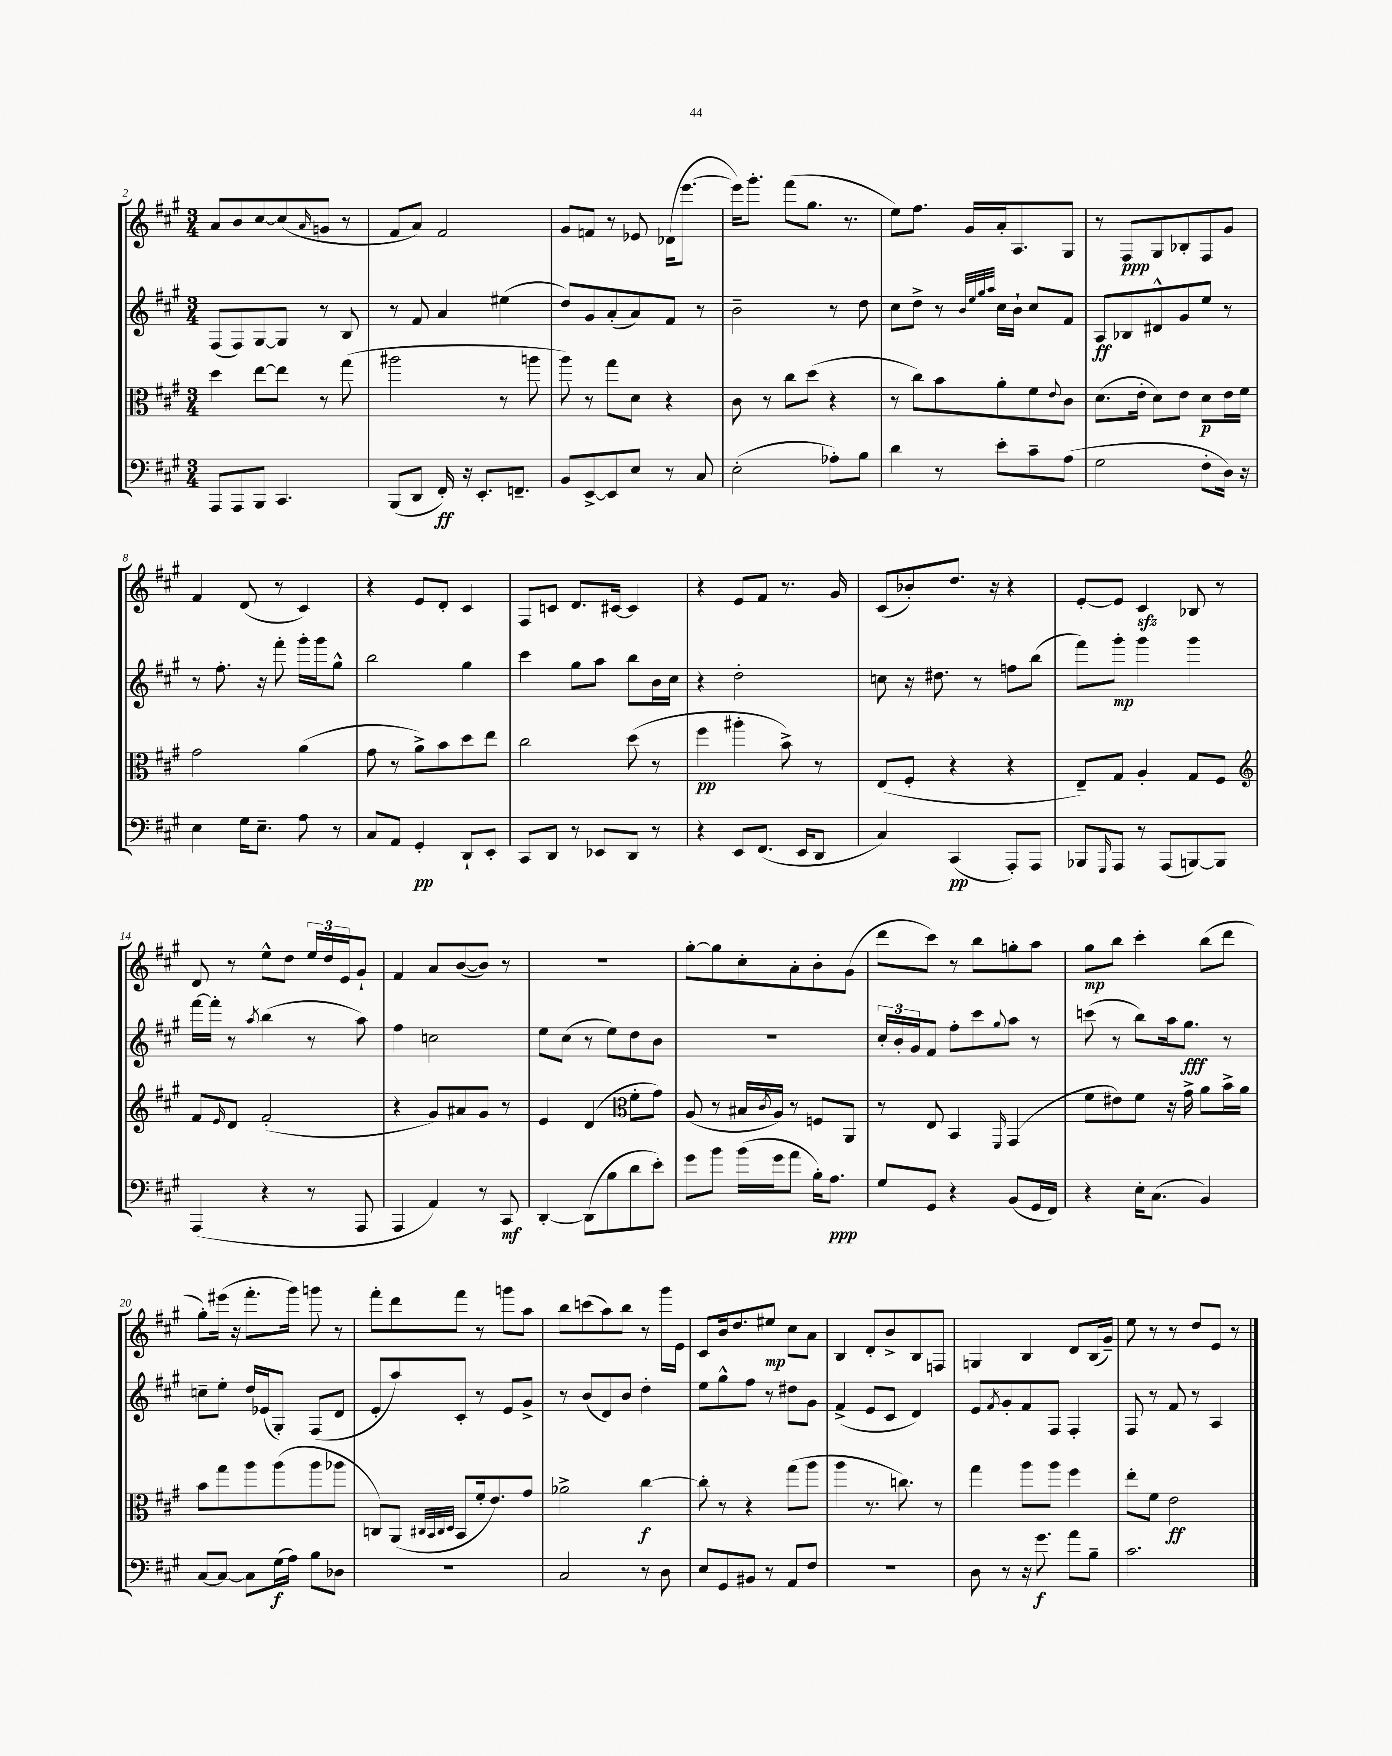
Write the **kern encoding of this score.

**kern	**dynam	**kern	**dynam	**kern	**dynam	**kern	**dynam
*part4	*part4	*part3	*part3	*part2	*part2	*part1	*part1
*staff4	*staff4	*staff3	*staff3	*staff2	*staff2	*staff1	*staff1
*clefF4	*	*clefC3	*	*clefG2	*	*clefG2	*
*k[f#c#g#]	*	*k[f#c#g#]	*	*k[f#c#g#]	*	*k[f#c#g#]	*
*M3/4	*	*M3/4	*	*M3/4	*	*M3/4	*
=2	=2	=2	=2	=2	=2	=2	=2
8AAA/L	.	4dd\	.	(8F#/L	.	8a/L	.
8AAA/	.	.	.	8F#/)	.	8b/	.
8BBB/J	.	[8ee\L	.	[8G#/	.	[8cc#/	.
4.CC#/	.	8ee\J]	.	8G#/J]	.	(8cc#/]	.
.	.	.	.	.	.	16qqa/	.
.	.	8r	.	8r	.	8gn/J	.
.	.	(8gg#\	.	8B/	.	8r	.
=3	=3	=3	=3	=3	=3	=3	=3
(8BBB/L	.	2aa#X\	.	8r	.	8f#/L	.
8DD/J	.	.	.	8f#/	.	8a/J)	.
16FF#'/)	ff	.	.	4a/	.	2f#/	.
16r	.	.	.	.	.	.	.
8.EE'/L	.	.	.	.	.	.	.
.	.	8r	.	(4ee#X\	.	.	.
8.FFn~/J	.	.	.	.	.	.	.
.	.	8aan\	.	.	.	.	.
=4	=4	=4	=4	=4	=4	=4	=4
8BB/L	.	8aa\)	.	8dd/L)	.	8g#/L	.
[8EE^/	.	8r	.	8g#/	.	8fn/J	.
8EE/]	.	8gg#\L	.	(8a'/	.	8r	.
8E/J	.	8d\J	.	8a/)	.	8e-X/	.
8r	.	4r	.	8f#/J	.	(16d-X\KL	.
.	.	.	.	.	.	[8.eee\J	.
8C#/	.	.	.	8r	.	.	.
=5	=5	=5	=5	=5	=5	=5	=5
(2E'\	.	8c#\	.	2b~\	.	16eee\KL])	.
.	.	.	.	.	.	8.ggg#'\J	.
.	.	8r	.	.	.	.	.
.	.	8cc#\L	.	.	.	(8fff#\L	.
.	.	(8dd\J	.	.	.	8.gg#\J	.
8A-X'\L)	.	4r	.	8r	.	.	.
.	.	.	.	.	.	8.r	.
8B\J	.	.	.	8dd\	.	.	.
=6	=6	=6	=6	=6	=6	=6	=6
4d\	.	8r	.	8cc#\L	.	8ee\L)	.
.	.	8cc#\L)	.	8dd^\J	.	8.ff#\J	.
8r	.	8b\	.	8r	.	.	.
.	.	.	.	.	.	16g#/LL	.
.	.	.	.	32qqb/LLL	.	.	.
.	.	.	.	32qqee/	.	.	.
.	.	.	.	32qqgg#/	.	.	.
.	.	.	.	32qqaa/JJJ	.	.	.
8e'\L	.	8a'\	.	16cc#\LL	.	16a'/J	.
.	.	.	.	16b`\JJ	.	8.A/	.
8c#~\	.	8f#\	.	8cc#/L	.	.	.
.	.	8qqe/	.	.	.	.	.
(8A\J	.	8c#\J	.	8f#/J	.	8G#/J	.
=7	=7	=7	=7	=7	=7	=7	=7
2G#\	.	(8.d\L	.	8A/L	ff	8r	.
.	.	.	.	8B-X/	.	8F#/L	ppp
.	.	16e'\Jk	.	.	.	.	.
.	.	8d\L)	.	8d#X^^/	.	8G#/	.
.	.	8e\J	.	8g#/	.	8B-X'/	.
8F#'\L	.	8d\L	p	8ee/J	.	8F#/	.
16D\Jk)	.	16e\L	.	8r	.	8g#/J	.
16r	.	16f#\JJ	.	.	.	.	.
!!LO:LB:g=z
=8	=8	=8	=8	=8	=8	=8	=8
4E\	.	2g#\	.	8r	.	4f#/	.
.	.	.	.	8.ff#'\	.	.	.
16G#\KL	.	.	.	.	.	(8d/	.
8.E~\J	.	.	.	16r	.	.	.
.	.	.	.	8fff#'\	.	8r	.
8A\	.	(4a\	.	16ggg#'\LL	.	4c#/)	.
.	.	.	.	16ggg#\J	.	.	.
8r	.	.	.	8gg#^^\J	.	.	.
=9	=9	=9	=9	=9	=9	=9	=9
8C#/L	.	8g#\	.	2bb\	.	4r	.
8AA/J	.	8r	.	.	.	.	.
4GG#'/	pp	8a^\L)	.	.	.	8e/L	.
.	.	8b\	.	.	.	8d'/J	.
8DD`/L	.	8dd\	.	4gg#\	.	4c#/	.
8EE'/J	.	8ee\J	.	.	.	.	.
=10	=10	=10	=10	=10	=10	=10	=10
8CC#/L	.	2cc#\	.	4ccc#\	.	8F#/L	.
8DD/J	.	.	.	.	.	8cn/J	.
8r	.	.	.	8gg#\L	.	8.d/L	.
8EE-X/L	.	.	.	8aa\J	.	.	.
.	.	.	.	.	.	[16c#X/Jk	.
8DD/J	.	(8dd\	.	8bb\L	.	4c#/]	.
8r	.	8r	.	16b\L	.	.	.
.	.	.	.	16cc#\JJ	.	.	.
=11	=11	=11	=11	=11	=11	=11	=11
4r	.	4ff#\	pp	4r	.	4r	.
8EE/L	.	4aa#X'\	.	2dd'\	.	8e/L	.
(8.FF#/J	.	.	.	.	.	8f#/J	.
.	.	8b^\)	.	.	.	8.r	.
16EE/KL	.	.	.	.	.	.	.
8DD/J	.	8r	.	.	.	.	.
.	.	.	.	.	.	16g#/	.
=12	=12	=12	=12	=12	=12	=12	=12
4C#/)	.	(8E/L	.	8ccn\	.	(8c#/L	.
.	.	8F#'/J	.	16r	.	8b-X'/)	.
.	.	.	.	8.dd#X\	.	.	.
(4CC#/	pp	4r	.	.	.	8.dd/J	.
.	.	.	.	8r	.	.	.
.	.	.	.	.	.	16r	.
8AAA'/L)	.	4r	.	8ffn\L	.	4r	.
8AAA/J	.	.	.	(8bb\J	.	.	.
=13	=13	=13	=13	=13	=13	=13	=13
8BBB-X/L	.	8E~/L)	.	8fff#\L)	.	[8e'/L	.
16qqGGG#/	.	.	.	.	.	.	.
8AAA/J	.	8G#/J	.	8ggg#'\J	mp	8e/J]	.
8r	.	4A'/	.	4ggg#\	.	4c#zz/	.
(8AAA/L	.	.	.	.	.	.	.
[8BBBn/)	.	8G#/L	.	4ggg#\	.	8B-X/	.
8BBB/J]	.	8F#/J	.	.	.	8r	.
!!LO:LB:g=z
=14	=14	=14	=14	=14	=14	=14	=14
*	*	*clefG2	*	*	*	*	*
(4AAA/	.	8f#/L	.	[16fff#\LL	.	8d/	.
.	.	.	.	16fff#'\JJ]	.	.	.
.	.	16qqe/	.	.	.	.	.
.	.	8d/J	.	8r	.	8r	.
.	.	.	.	8qaa/	.	.	.
4r	.	(2f#'/	.	(4bb\	.	8ee^^\L	.
.	.	.	.	.	.	8dd\J	.
8r	.	.	.	8r	.	24ee/LL	.
.	.	.	.	.	.	24dd/	.
.	.	.	.	.	.	24e/J	.
8AAA/	.	.	.	8aa\)	.	8g#`/J	.
=15	=15	=15	=15	=15	=15	=15	=15
4AAA/	.	4r	.	4ff#\	.	4f#/	.
4AA/)	.	8g#/L)	.	2ccn\	.	8a/L	.
.	.	8a#X/	.	.	.	([8b/	.
8r	.	8g#/J	.	.	.	8b/J])	.
8CC#/	mf	8r	.	.	.	8r	.
=16	=16	=16	=16	=16	=16	=16	=16
[4DD'/	.	4e/	.	8ee\L	.	2.r	.
.	.	.	.	(8cc#\J	.	.	.
(8DD\L]	.	(4d/	.	8r	.	.	.
8B\	.	.	.	8ee\L)	.	.	.
*	*	*clefC3	*	*	*	*	*
8d\	.	8f#'\L	.	8dd\	.	.	.
8e'\J)	.	8g#\J)	.	8b\J	.	.	.
=17	=17	=17	=17	=17	=17	=17	=17
8g#\L	.	(8A/	.	2.r	.	[8gg#'\L	.
8b\J	.	8r	.	.	.	8gg#\]	.
(16b\LL	.	16B#X/LL	.	.	.	8cc#'\	.
.	.	8qc#/	.	.	.	.	.
16g#\J	.	16A/JJ)	.	.	.	.	.
8a\J	.	8r	.	.	.	8a'\	.
16B'\KL)	.	8Fn/L	.	.	.	8b'\	.
8.A\J	ppp	.	.	.	.	.	.
.	.	8AA/J	.	.	.	(8g#\J	.
=18	=18	=18	=18	=18	=18	=18	=18
8G#/L	.	8r	.	24cc#'/LL	.	8ddd\L	.
.	.	.	.	24b'/	.	.	.
.	.	.	.	24g#/J	.	.	.
8GG#/J	.	8E/	.	8f#/J	.	8ccc#\J)	.
4r	.	4BB/	.	8ff#'\L	.	8r	.
.	.	.	.	8ccc#\	.	8bb\L	.
.	.	16qqFF#/	.	8qqgg#/	.	.	.
(8BB/L	.	(4GG#/	.	8aa\J	.	8ggn'\	.
16GG#/L	.	.	.	8r	.	8aa\J	.
16FF#/JJ)	.	.	.	.	.	.	.
=19	=19	=19	=19	=19	=19	=19	=19
4r	.	8f#\L	.	(8cccn\	.	8gg#\L	mp
.	.	8e#X\)	.	8r	.	8bb\J	.
16E'\KL	.	8f#\J	.	8bb\L)	.	4ccc#'\	.
(8.C#\J	.	.	.	.	.	.	.
.	.	16r	.	16aa\k	.	.	.
.	.	16g#^\	.	8.gg#\J	fff	.	.
4BB/)	.	8a\L	.	.	.	(8bb\L	.
.	.	16b^\L	.	8r	.	8ddd\J	.
.	.	16a\JJ	.	.	.	.	.
!!LO:LB:g=z
=20	=20	=20	=20	=20	=20	=20	=20
[8C#/L	.	8b\L	.	8ccn~\L	.	8gg#'\L)	.
8C#/J_	.	8gg#\	.	8ee'\J	.	(16eee#X\Jk	.
.	.	.	.	.	.	16r	.
8C#\L]	.	8aa\	.	16dd/LL	.	8.fff#'\L	.
.	.	.	.	(16e-X/J	.	.	.
(16G#\L	f	(8aa\	.	8G#'/J)	.	.	.
16A\JJ)	.	.	.	.	.	16ggg#\Jk)	.
8B\L	.	8aa\	.	(8F#/L	.	8gggn\	.
8D-X\J	.	8aa-X\J	.	8d/J	.	8r	.
=21	=21	=21	=21	=21	=21	=21	=21
2.r	.	8Cn/L)	.	8e'/L	.	8fff#'\L	.
.	.	(8AA/J	.	8aa/)	.	8ddd\	.
.	.	32qqC#X/LLL	.	.	.	.	.
.	.	32qqBB/	.	.	.	.	.
.	.	32qqC#/	.	.	.	.	.
.	.	32qqD/JJJ	.	.	.	.	.
.	.	8BB/L	.	8c#'/J	.	8fff#\J	.
.	.	16f#'/k	.	8r	.	8r	.
.	.	8.e/)	.	.	.	.	.
.	.	.	.	8e/L	.	8gggn\L	.
.	.	8g#/J	.	8g#^/J	.	8aa\J	.
=22	=22	=22	=22	=22	=22	=22	=22
2C#/	.	2a-X^\	.	8r	.	8bb\L	.
.	.	.	.	(8b/L	.	(8cccn\	.
.	.	.	.	8d/)	.	8aa\)	.
.	.	.	.	8b/J	.	8bb\J	.
8r	.	[4cc#\	f	4dd'\	.	8r	.
8D\	.	.	.	.	.	16ggg#\LL	.
.	.	.	.	.	.	16e\JJ	.
=23	=23	=23	=23	=23	=23	=23	=23
8E/L	.	8cc#'\]	.	8ee\L	.	8c#/L	.
8GG#/	.	8r	.	8gg#^^\	.	16b/k	.
.	.	.	.	.	.	8.dd/	.
8BB#X/J	.	4r	.	8ff#\J	.	.	.
8r	.	.	.	8r	.	8ee#X/J	mp
8AA/L	.	(8gg#\L	.	8dd#X\L	.	8cc#\L	.
8F#/J	.	8aa\J	.	8g#\J	.	8a\J	.
=24	=24	=24	=24	=24	=24	=24	=24
2.r	.	4aa\	.	(4f#^/	.	4B/	.
.	.	8.r	.	8e/L	.	8d'/L	.
.	.	.	.	8c#/J	.	8b^/	.
.	.	8.ccn\)	.	.	.	.	.
.	.	.	.	4d/)	.	8B/	.
.	.	8r	.	.	.	8Fn/J	.
=25	=25	=25	=25	=25	=25	=25	=25
8D\	.	4gg#\	.	8e/L	.	4Gn/	.
.	.	.	.	8qf#/	.	.	.
8r	.	.	.	8g#'/	.	.	.
16r	.	8aa\L	.	8f#/	.	4B/	.
8.g#\	f	.	.	.	.	.	.
.	.	8aa\J	.	8F#/J	.	.	.
8a\L	.	4ff#\	.	4F#'/	.	8d/L	.
8B~\J	.	.	.	.	.	(16B/L	.
.	.	.	.	.	.	16g#~/JJ)	.
=26	=26	=26	=26	=26	=26	=26	=26
2.c#\	.	8ee'\L	.	8F#/	.	8ee\	.
.	.	8f#\J	.	8r	.	8r	.
.	.	2e\	ff	8f#/	.	8r	.
.	.	.	.	8r	.	8dd/L	.
.	.	.	.	4A/	.	8e/J	.
.	.	.	.	.	.	8r	.
==	==	==	==	==	==	==	==
*-	*-	*-	*-	*-	*-	*-	*-
